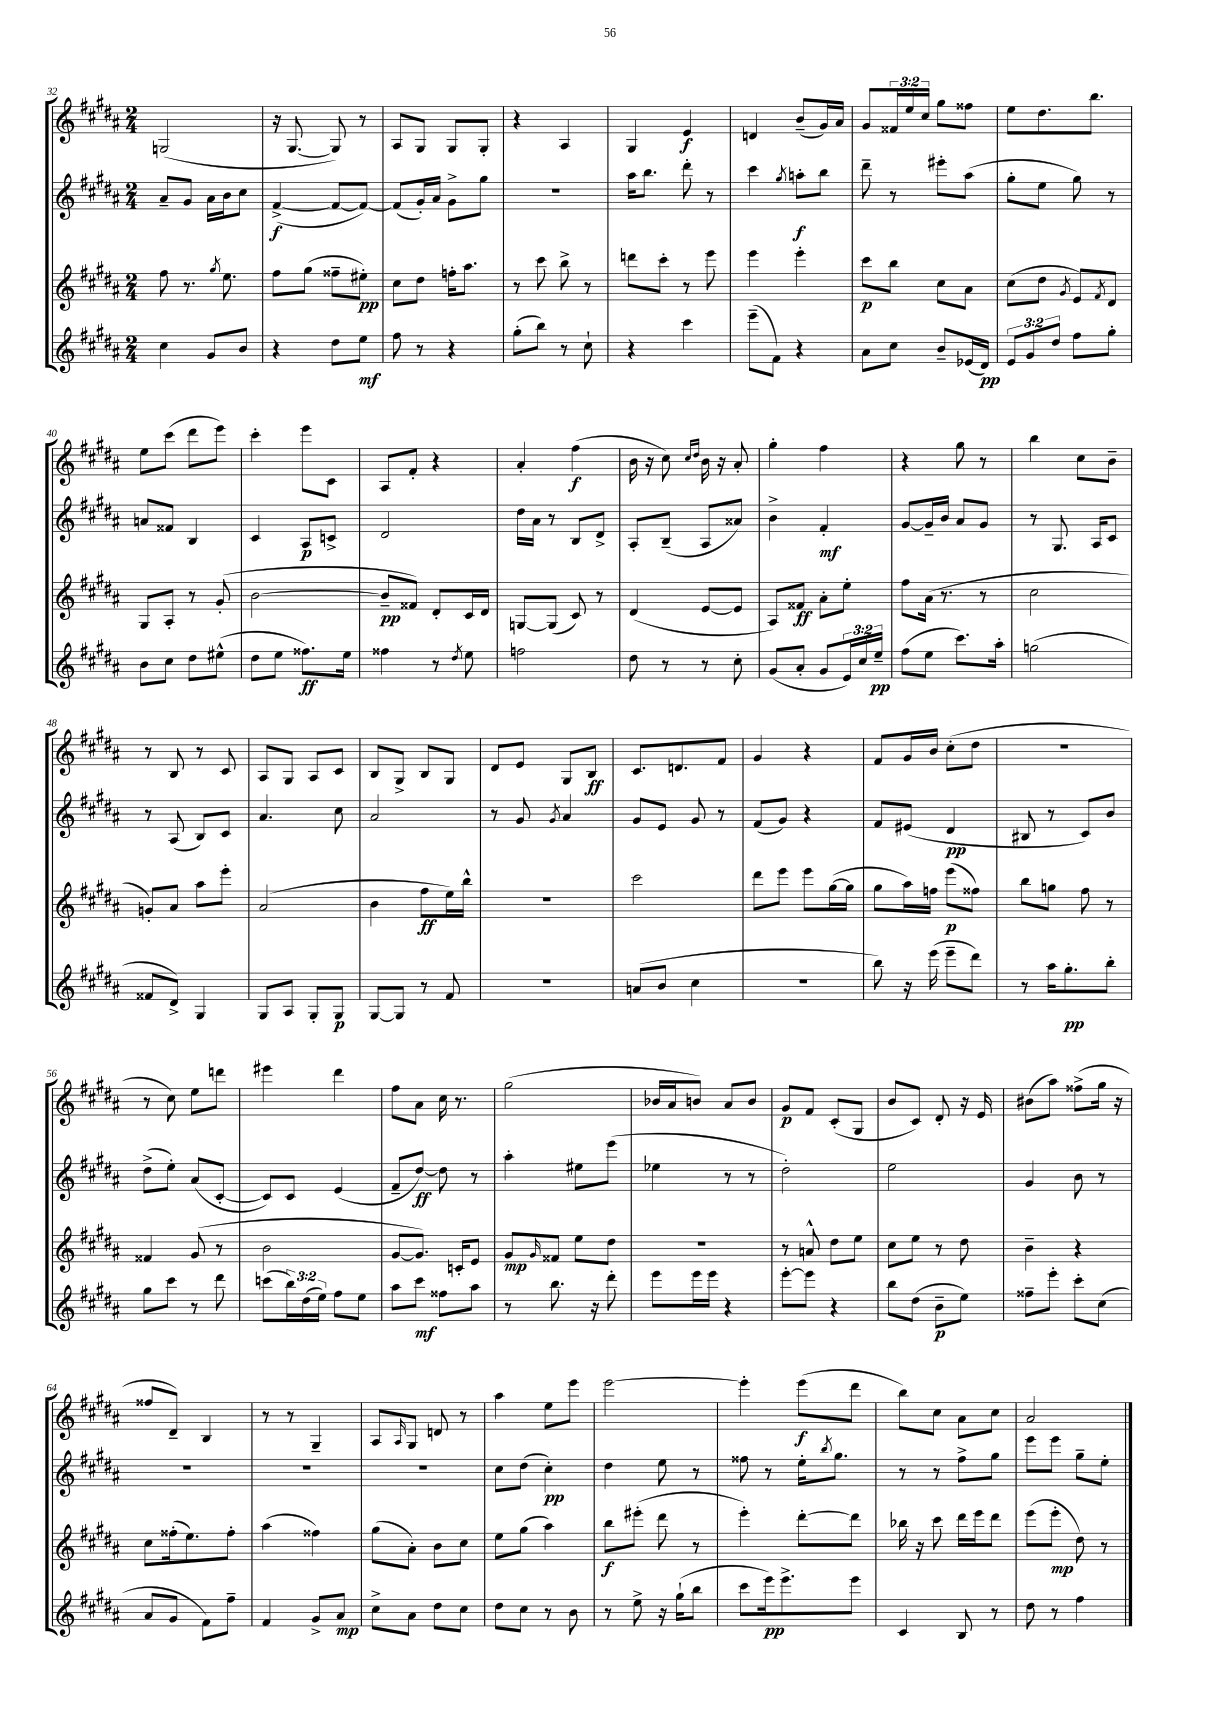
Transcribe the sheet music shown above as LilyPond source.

<<
\new StaffGroup <<
\new Staff = "s0" {
    \clef treble \key b \major \numericTimeSignature \time 2/4 \override Staff.TupletNumber.text = #tuplet-number::calc-fraction-text
    g2( |
    r16 gis8.~ gis8) r8 |
    ais8 gis8 gis8 gis8-. |
    r4 ais4 |
    gis4 e'4\f |
    d'4 b'8--( gis'16) ais'16 |
    gis'8 \tuplet 3/2 { fisis'16 e''16 cis''16 } gis''8 fisis''8 |
    e''8 dis''8. b''8. |
    e''8 cis'''8( dis'''8 e'''8) |
    cis'''4-. e'''8 cis'8 |
    ais8 fis'8-. r4 |
    ais'4-. fis''4\f( |
    b'16 r16 cis''8) \grace { cis''16 dis''16 } b'16 r16 ais'8-. |
    gis''4-. fis''4 |
    r4 gis''8 r8 |
    b''4 cis''8 b'8-- |
    r8 b8 r8 cis'8 |
    ais8 gis8 ais8 cis'8 |
    b8 gis8-> b8 gis8 |
    dis'8 e'8 gis8 b8\ff |
    cis'8. d'8. fis'8 |
    gis'4 r4 |
    fis'8 gis'16 b'16 cis''8-.( dis''8 |
    r2 |
    r8 cis''8) e''8 d'''8 |
    eis'''4 dis'''4 |
    fis''8 ais'8 cis''16 r8. |
    gis''2( |
    bes'16 ais'16 b'8) ais'8 b'8 |
    gis'8\p fis'8 cis'8-.( gis8 |
    b'8 cis'8) dis'8-. r16 e'16 |
    bis'8( ais''8) fisis''8->( gis''16 r16 |
    fisis''8 dis'8--) b4 |
    r8 r8 gis4-- |
    ais8 \grace { ais16 } gis8 d'8 r8 |
    ais''4 e''8 e'''8 |
    e'''2~ |
    e'''4-. e'''8\f( dis'''8 |
    b''8) cis''8 ais'8 cis''8 |
    ais'2 \bar "|." |
}
\new Staff = "s1" {
    \clef treble \key b \major \numericTimeSignature \time 2/4
    ais'8-- gis'8 ais'16 b'16 cis''8 |
    fis'4~->\f( fis'8~ fis'8~) |
    fis'8( gis'16-.) ais'16 gis'8-> gis''8 |
    r2 |
    ais''16 b''8. dis'''8-. r8 |
    cis'''4 \acciaccatura { gis''8 } a''8-.\f b''8 |
    dis'''8-- r8 eis'''8-. ais''8( |
    gis''8-. e''8 gis''8) r8 |
    a'8 fisis'8 b4 |
    cis'4 ais8\p c'8-> |
    dis'2 |
    dis''16 ais'16 r8 b8 dis'8-> |
    ais8-. b8--( ais8 aisis'8) |
    b'4-> fis'4-.\mf |
    gis'8~ gis'16-- b'16 ais'8 gis'8 |
    r8 gis8. ais16 cis'8 |
    r8 ais8( b8) cis'8 |
    ais'4. cis''8 |
    ais'2 |
    r8 gis'8 \acciaccatura { gis'8 } ais'4 |
    gis'8 e'8 gis'8 r8 |
    fis'8( gis'8) r4 |
    fis'8 eis'8( dis'4\pp |
    bis8 r8 cis'8) b'8 |
    dis''8->( e''8-.) ais'8( cis'8~-. |
    cis'8) cis'8 e'4( |
    fis'8-- dis''8~\ff) dis''8 r8 |
    ais''4-. eis''8 e'''8( |
    ees''4 r8 r8 |
    dis''2-.) |
    e''2 |
    gis'4 b'8 r8 |
    R2 |
    R2 |
    R2 |
    cis''8 dis''8( cis''4-.\pp) |
    dis''4 e''8 r8 |
    fisis''8 r8 e''16-. \acciaccatura { b''8 } gis''8. |
    r8 r8 fis''8-> gis''8 |
    e'''8 e'''8 gis''8-- e''8-. \bar "|." |
}
\new Staff = "s2" {
    \clef treble \key b \major \numericTimeSignature \time 2/4
    fis''8 r8. \acciaccatura { gis''8 } e''8. |
    fis''8 gis''8( fisis''8-- eis''8-.\pp) |
    cis''8 dis''8 f''16-. ais''8. |
    r8 cis'''8 b''8-> r8 |
    d'''8 cis'''8-. r8 e'''8 |
    e'''4 e'''4-. |
    cis'''8\p b''8 cis''8 ais'8 |
    cis''8( dis''8 \acciaccatura { gis'8 } e'8) \acciaccatura { fis'8 } dis'8 |
    gis8 ais8-. r8 gis'8-.( |
    b'2~ |
    b'8--\pp fisis'8) dis'8-. cis'16 dis'16 |
    g8~ g8( cis'8) r8 |
    dis'4( e'8~ e'8 |
    ais8) fisis'8\ff ais'8-. e''8-. |
    fis''8 ais'16( r8. r8 |
    cis''2 |
    g'8-.) ais'8 ais''8 e'''8-. |
    ais'2( |
    b'4 fis''8\ff e''16) b''16-^ |
    R2 |
    cis'''2 |
    dis'''8 e'''8 e'''8 gis''16~( gis''16 |
    gis''8 ais''16) f''16 e'''8\p( fisis''8) |
    b''8 g''8 fis''8 r8 |
    fisis'4 gis'8( r8 |
    b'2 |
    gis'8~ gis'8.) c'16-. e'8 |
    gis'8\mp \grace { gis'16 } fisis'8 e''8 dis''8 |
    R2 |
    r8 a'8-^ dis''8 e''8 |
    cis''8 e''8 r8 dis''8 |
    b'4-- r4 |
    cis''8 fisis''16-.( e''8.) fisis''8-. |
    ais''4( fisis''4) |
    gis''8( ais'8-.) b'8 cis''8 |
    e''8 gis''8( ais''4) |
    b''8\f eis'''8-.( dis'''8 r8 |
    e'''4-.) dis'''8~-. dis'''8 |
    bes''16 r16 cis'''8 dis'''16 e'''16 dis'''8 |
    e'''8( e'''8-.\mp dis''8) r8 \bar "|." |
}
\new Staff = "s3" {
    \clef treble \key b \major \numericTimeSignature \time 2/4 \override Staff.TupletNumber.text = #tuplet-number::calc-fraction-text
    cis''4 gis'8 b'8 |
    r4 dis''8 e''8\mf |
    fis''8 r8 r4 |
    gis''8-.( b''8) r8 cis''8-! |
    r4 cis'''4 |
    e'''8--( fis'8) r4 |
    ais'8 cis''8 b'8-- ees'16( dis'16\pp) |
    \tuplet 3/2 { e'8 gis'8 dis''8 } fis''8 gis''8-. |
    b'8 cis''8 dis''8 eis''8-^( |
    dis''8 e''8 fisis''8.\ff) e''16 |
    fisis''4 r8 \acciaccatura { dis''8 } e''8 |
    f''2 |
    dis''8 r8 r8 cis''8-. |
    gis'8( ais'8-. gis'8 \tuplet 3/2 { e'16) cis''16 e''16--\pp } |
    fis''8( e''8 cis'''8.) ais''16-. |
    g''2( |
    fisis'8 dis'8->) gis4 |
    gis8 ais8 gis8-. gis8\p |
    gis8~ gis8 r8 fis'8 |
    R2 |
    a'8( b'8 cis''4 |
    R2 |
    b''8) r16 e'''16( e'''8-- dis'''8) |
    r8 ais''16 gis''8.-.\pp b''8-. |
    gis''8 cis'''8 r8 dis'''8 |
    c'''8( \tuplet 3/2 { b''16) dis''16( e''16) } fis''8 e''8 |
    ais''8 cis'''8\mf fisis''8 ais''8 |
    r8 b''8. r16 dis'''8-. |
    e'''8 e'''16 e'''16 r4 |
    e'''8~-. e'''8 r4 |
    b''8 dis''8( b'8--\p e''8) |
    fisis''8-- e'''8-. cis'''8-. cis''8( |
    ais'8 gis'8 fis'8) fis''8-- |
    fis'4 gis'8-> ais'8\mp |
    cis''8-> ais'8 dis''8 cis''8 |
    dis''8 cis''8 r8 b'8 |
    r8 e''8-> r16 gis''16-!( b''8 |
    cis'''8 e'''16\pp) e'''8.-> e'''8 |
    cis'4 b8 r8 |
    dis''8 r8 fis''4 \bar "|." |
}
>>
>>
\layout { \context { \Score currentBarNumber = #32 } }
